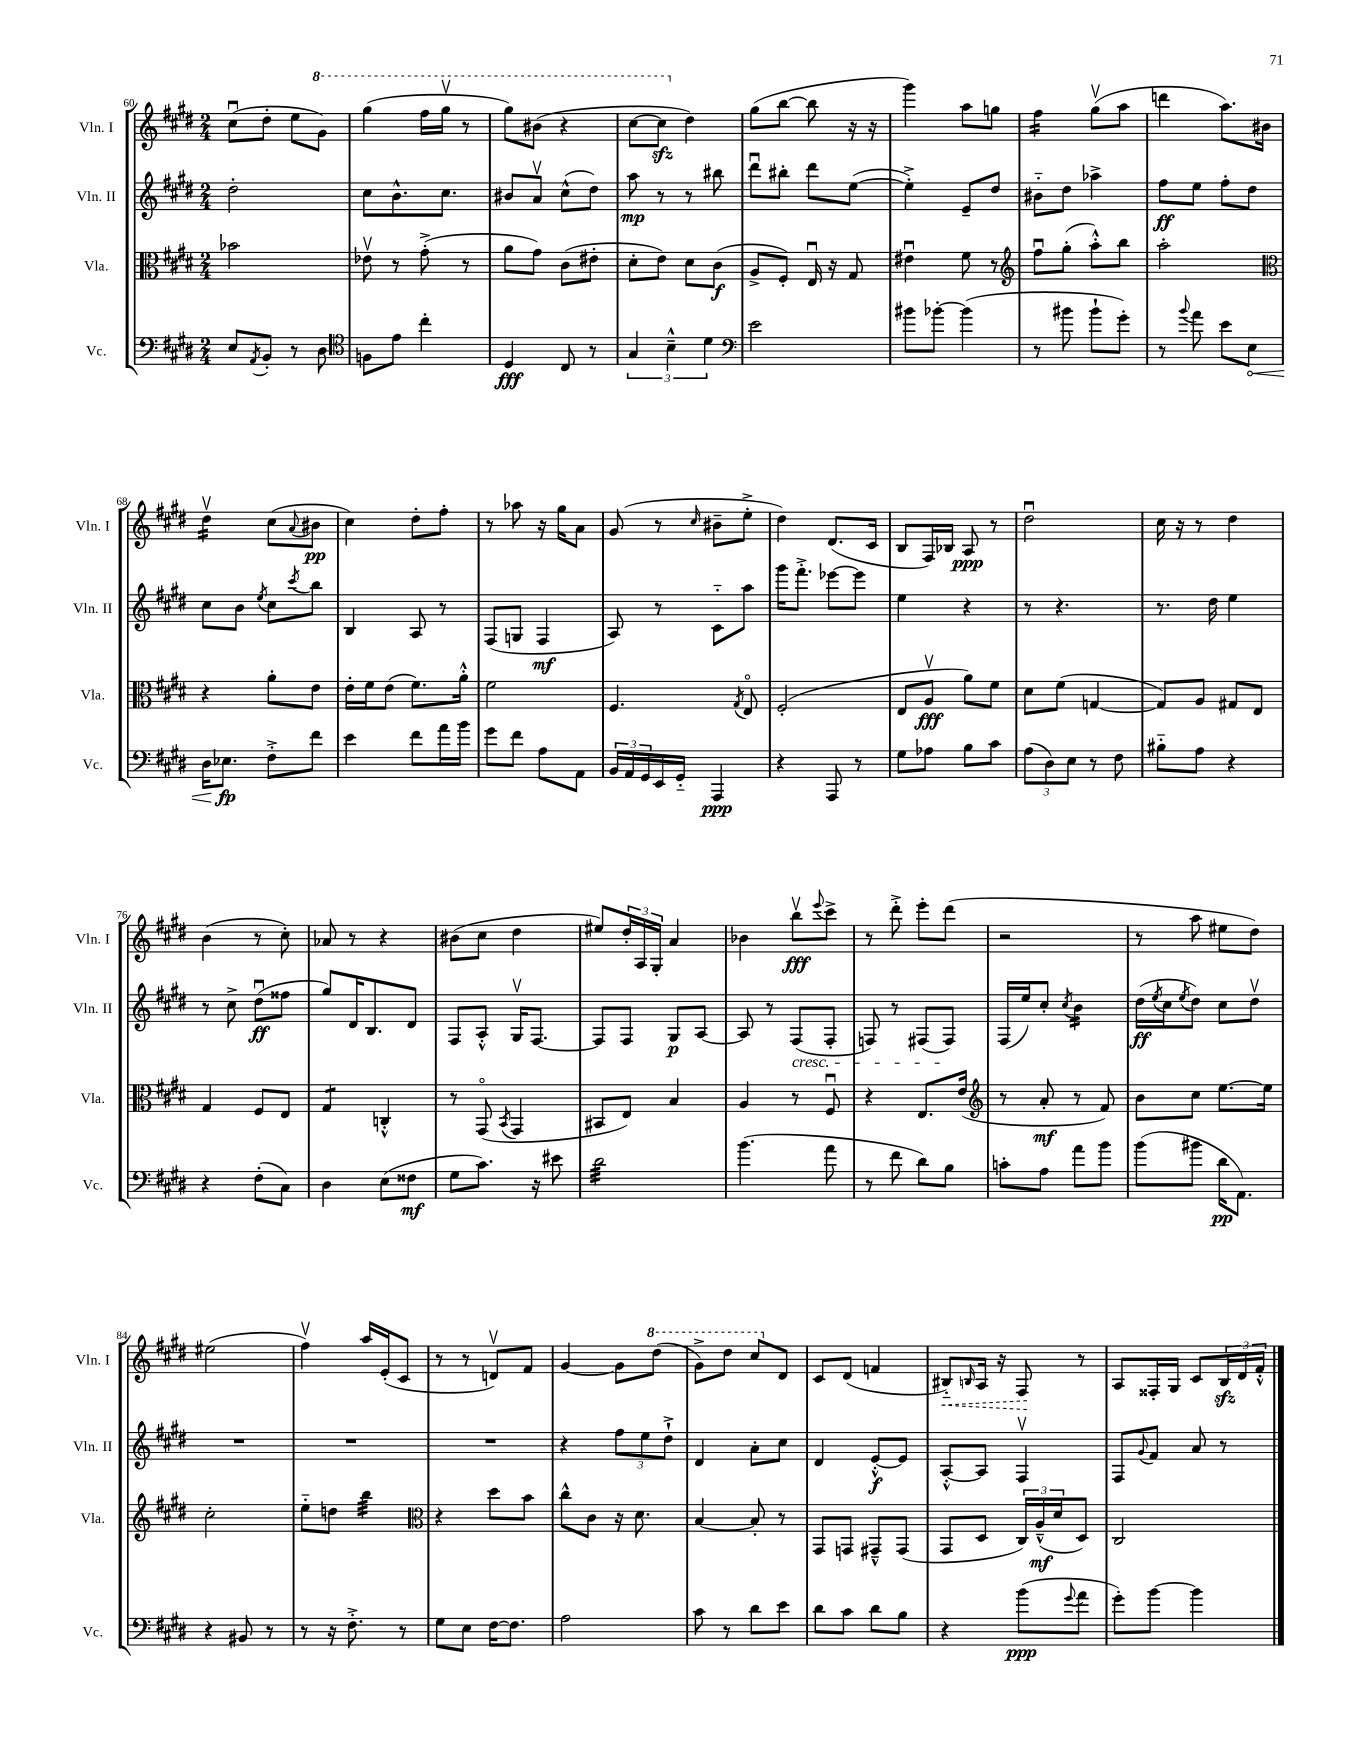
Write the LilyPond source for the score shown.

<<
\new StaffGroup <<
\new Staff = "s0" \with { instrumentName = "Vln. I" shortInstrumentName = "Vln. I" } {
    \clef treble \key e \major \numericTimeSignature \time 2/4
    cis''8\downbow( dis''8-. e''8 \ottava #1 gis''8) |
    gis'''4( fis'''16 gis'''16\upbow r8 |
    gis'''8) bis''8( r4 |
    cis'''8~ cis'''8\sfz \ottava #0 dis''4) |
    gis''8( b''8~ b''8 r16 r16 |
    gis'''4) a''8 g''8 |
    fis''4:16 gis''8\upbow( a''8 |
    d'''4 a''8.) bis'16 |
    dis''4:16\upbow cis''8( \appoggiatura { a'8 } bis'8\pp |
    cis''4) dis''8-. fis''8-. |
    r8 aes''8 r16 gis''16 a'8 |
    gis'8( r8 \grace { cis''16 } bis'8-- e''8-.-> |
    dis''4) dis'8.( cis'16 |
    b8 fis16) bes16 a8\ppp r8 |
    dis''2\downbow |
    cis''16 r16 r8 dis''4 |
    b'4( r8 cis''8-.) |
    aes'8 r8 r4 |
    bis'8( cis''8 dis''4 |
    eis''8) \tuplet 3/2 { dis''16-. a16 gis16-. } a'4 |
    bes'4 b''8\upbow\fff \appoggiatura { e'''8 } cis'''8-> |
    r8 dis'''8-.-> e'''8-. dis'''8( |
    r2 |
    r8 a''8 eis''8 dis''8) |
    eis''2( |
    fis''4\upbow) a''16 e'16-.( cis'8 |
    r8 r8 d'8\upbow) fis'8 |
    gis'4~ gis'8 \ottava #1 dis'''8( |
    gis''8->) dis'''8 cis'''8 \ottava #0 dis'8 |
    cis'8 dis'8( f'4 |
    \once \override Hairpin.style = #'dashed-line bis8-_\<) \grace { b16 } a16 r16 fis8\! r8 |
    a8 fisis16-. gis16 cis'8 \tuplet 3/2 { b16\sfz dis'16 fis'16-.-^ } \bar "|." |
}
\new Staff = "s1" \with { instrumentName = "Vln. II" shortInstrumentName = "Vln. II" } {
    \clef treble \key e \major \numericTimeSignature \time 2/4
    dis''2-. |
    cis''8 b'8.-^ cis''8. |
    bis'8 a'8\upbow cis''8-^( dis''8) |
    a''8\mp r8 r8 bis''8 |
    dis'''8\downbow bis''8-. dis'''8 e''8~( |
    e''4-.->) e'8-- dis''8 |
    bis'8-_ dis''8 aes''4-> |
    fis''8\ff e''8 fis''8-. dis''8 |
    cis''8 b'8 \acciaccatura { e''8 } cis''8 \acciaccatura { cis'''8 } b''8 |
    b4 a8 r8 |
    fis8( g8 fis4\mf |
    a8) r8 cis'8-_ a''8 |
    gis'''16 fis'''8.-.-> ees'''8~ ees'''8 |
    e''4 r4 |
    r8 r4. |
    r8. dis''16 e''4 |
    r8 cis''8-> dis''8\downbow\ff( fisis''8 |
    gis''8) dis'16 b8. dis'8 |
    fis8 a8-.-^ gis16\upbow fis8.~ |
    fis8 fis8 gis8\p a8~ |
    a8 r8 fis8\cresc( fis8-. |
    f8) r8 fis8( fis8\!) |
    fis16( e''16) cis''8-. \acciaccatura { cis''8 } b'4:16 |
    dis''16\ff( \acciaccatura { e''8 } cis''16 \acciaccatura { e''8 } dis''8) cis''8 dis''8\upbow |
    R2 |
    R2 |
    R2 |
    r4 \tuplet 3/2 { fis''8 e''8 dis''8-!-> } |
    dis'4 a'8-. cis''8 |
    dis'4 e'8~-.-^\f e'8 |
    a8~-.-^ a8 fis4\upbow |
    fis8 \appoggiatura { gis'8 } fis'8 a'8 r8 \bar "|." |
}
\new Staff = "s2" \with { instrumentName = "Vla." shortInstrumentName = "Vla." } {
    \clef alto \key e \major \numericTimeSignature \time 2/4
    bes'2 |
    ees'8\upbow r8 gis'8-.->( r8 |
    a'8 gis'8) cis'8( eis'8-. |
    dis'8-. e'8) dis'8 cis'8\f( |
    a8-> fis8-.) e16\downbow r16 gis8 |
    eis'4\downbow fis'8 r8 |
    \clef treble fis''8\downbow gis''8-.( a''8-.-^) b''8 |
    a''2-. |
    \clef alto r4 a'8-. e'8 |
    e'16-. fis'16 e'8( fis'8.) a'16-.-^ |
    fis'2 |
    fis4. \acciaccatura { gis8 } e8\flageolet |
    fis2-.( |
    e8 a8\upbow\fff a'8) fis'8 |
    dis'8 fis'8( g4~ |
    g8) a8 gis8 e8 |
    gis4 fis8 e8 |
    gis4:8 c4-.-^ |
    r8 gis,8\flageolet( \acciaccatura { b,8 } gis,4 |
    bis,8 e8) b4 |
    a4 r8 fis8\downbow |
    r4 e8. e'16( |
    \clef treble r8 a'8-.\mf r8 fis'8) |
    b'8 cis''8 e''8.~ e''16 |
    cis''2-. |
    e''8-_ d''8 b''4:32 |
    \clef alto r4 dis''8 b'8 |
    cis''8-^ cis'8 r16 dis'8. |
    b4~ b8-. r8 |
    gis,8 g,8 gis,8---^ gis,8( |
    gis,8 dis8 \tuplet 3/2 { cis16) a16---^\mf( dis'16 } dis8) |
    cis2 \bar "|." |
}
\new Staff = "s3" \with { instrumentName = "Vc." shortInstrumentName = "Vc." } {
    \clef bass \key e \major \numericTimeSignature \time 2/4
    e8 \acciaccatura { a,8 } b,8-. r8 dis8 |
    \clef tenor f8 e'8 cis''4-. |
    dis4\fff cis8 r8 |
    \tuplet 3/2 { gis4 b4---^ dis'4 } |
    \clef bass e'2 |
    bis'8 bes'8~-. bes'4( |
    r8 bis'8 bis'8-! gis'8-.) |
    r8 \appoggiatura { b'8 } a'8 e'8 \once \override Hairpin.circled-tip = ##t e8\< |
    dis16 ees8.\fp\! fis8-.-> fis'8 |
    e'4 fis'8 a'16 b'16 |
    gis'8 fis'8 a8 a,8 |
    \tuplet 3/2 { b,16 a,16 gis,16 } e,16 gis,16-_ a,,4\ppp |
    r4 a,,8 r8 |
    gis8 aes8 b8 cis'8 |
    \tuplet 3/2 { a8( dis8) e8 } r8 fis8 |
    bis8-_ a8 r4 |
    r4 fis8-.( cis8) |
    dis4 e8( fisis8\mf |
    gis8 cis'8.) r16 eis'8 |
    dis'2:32 |
    b'4.( a'8 |
    r8 fis'8 dis'8) b8 |
    c'8-. a8 a'8 b'8 |
    b'8( bis'8 dis'16\pp a,8.) |
    r4 bis,8 r8 |
    r8 r16 fis8.-.-> r8 |
    gis8 e8 fis16~ fis8. |
    a2 |
    cis'8 r8 dis'8 e'8 |
    dis'8 cis'8 dis'8 b8 |
    r4 b'8\ppp( \appoggiatura { gis'8 } a'8 |
    gis'8-.) b'8~ b'4 \bar "|." |
}
>>
>>
\layout { \context { \Score currentBarNumber = #60 } }
